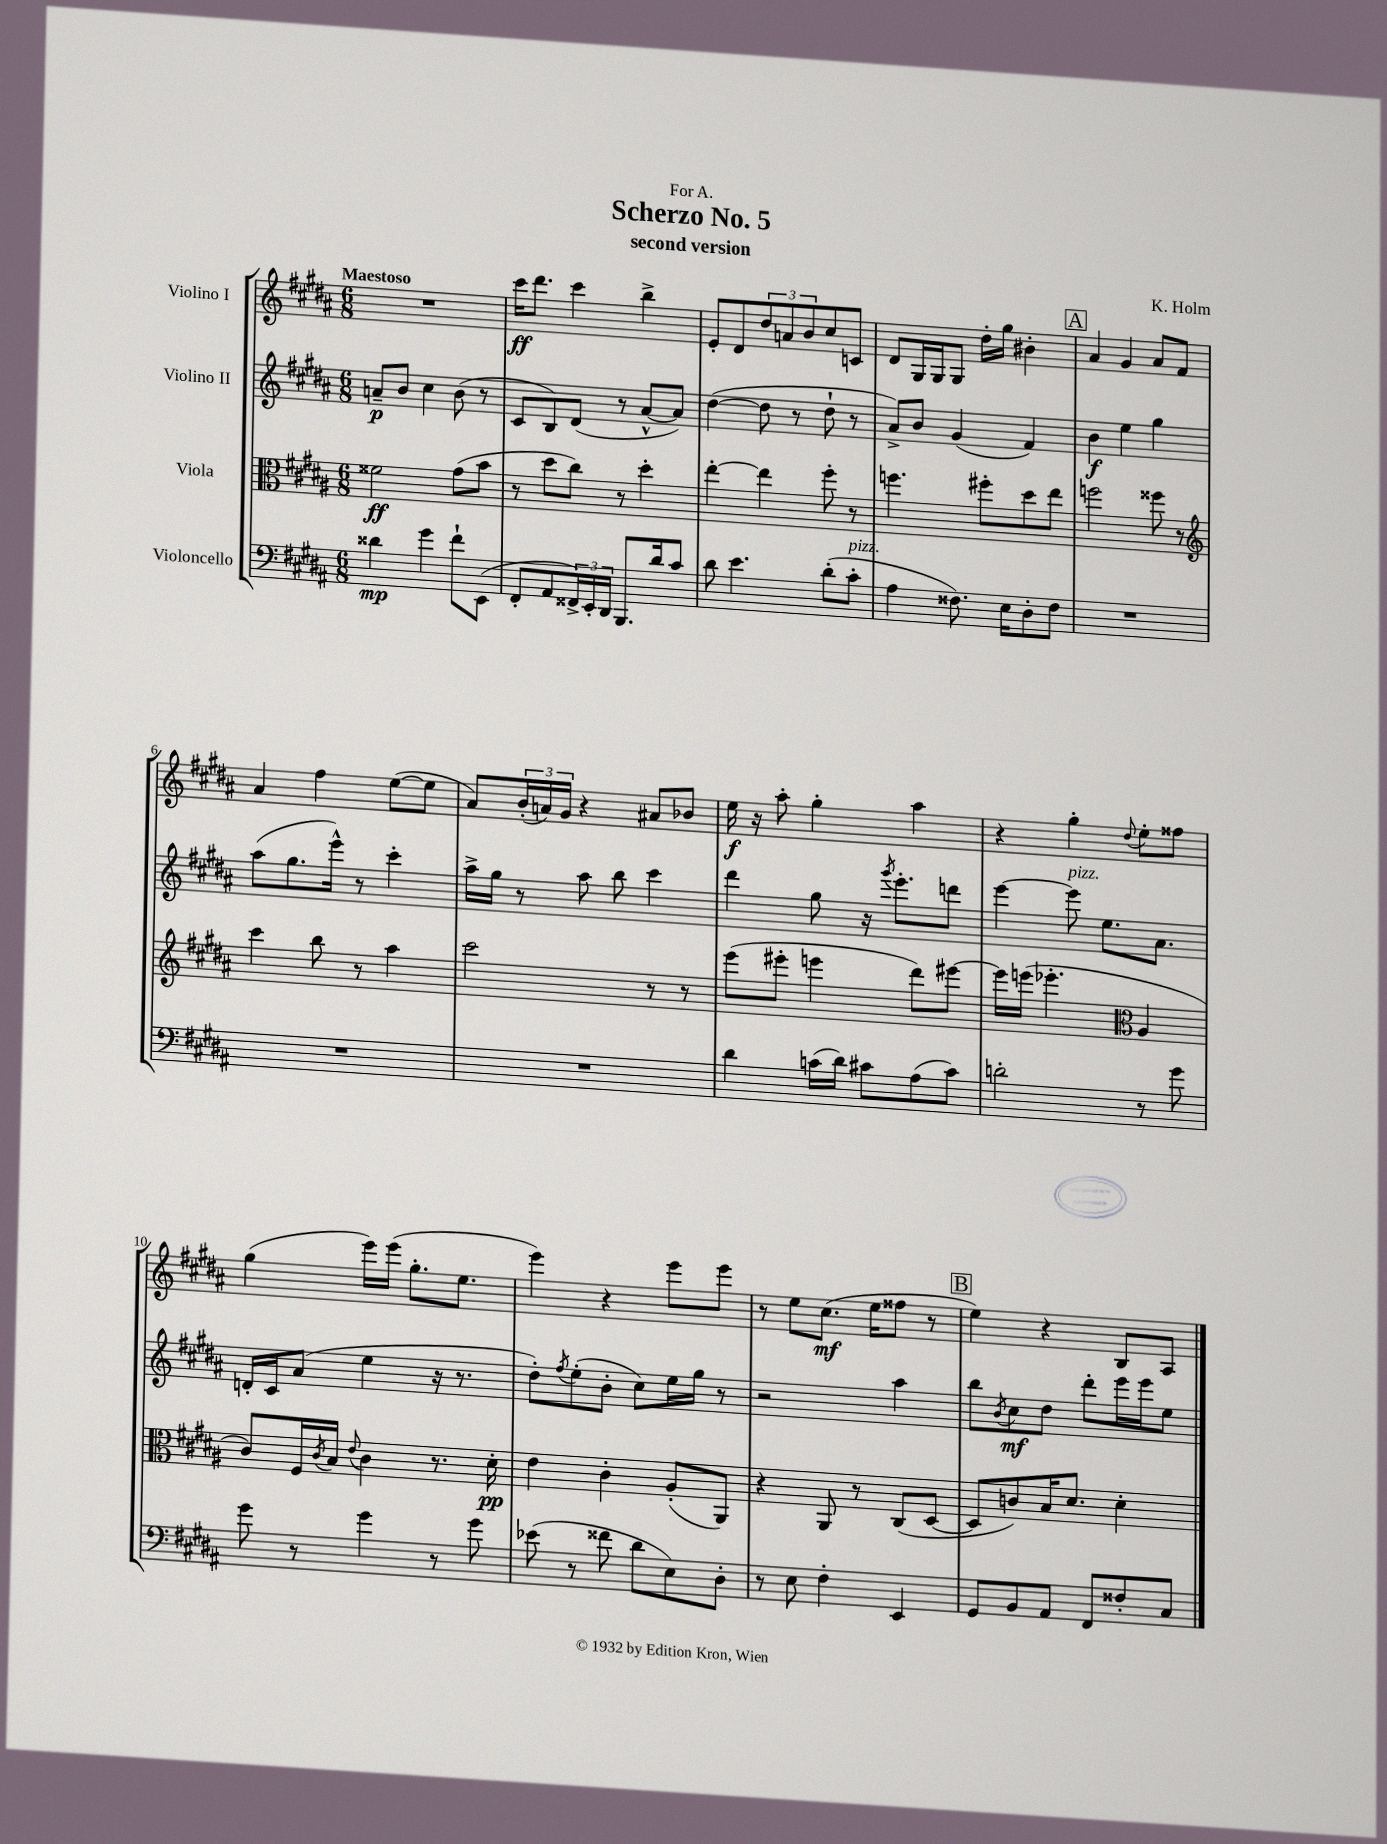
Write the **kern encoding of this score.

**kern	**kern	**kern	**kern
*staff4	*staff3	*staff2	*staff1
*clefF4	*clefC3	*clefG2	*clefG2
*k[f#c#g#d#a#]	*k[f#c#g#d#a#]	*k[f#c#g#d#a#]	*k[f#c#g#d#a#]
*M6/8	*M6/8	*M6/8	*M6/8
4d##	2f##	8a~	2.r
.	.	8b	.
4g#	.	4cc#	.
8f#`	(8g#	(8b	.
(8EE	8b	8r	.
=	=	=	=
8FF#'	8r	8c#	16ccc#
.	.	.	8.ddd#
8AA#	8dd#	8B)	.
24FF##^)	8cc#)	(8d#	4ccc#
24EE'	.	.	.
24DD#	.	.	.
8.BBB	8r	8r	.
.	4dd#'	[8a#^^	4bb^
16d#	.	.	.
8c#	.	8a#])	.
=	=	=	=
8d#	[4ee'	([4dd#	8e'
4.e	.	.	8d#
.	4ee]	8dd#]	12dd#
.	.	.	12a
.	.	8r	.
.	.	.	12b
(8d#'	8ff#'	8dd#`	8cc#
8c#'	8r	8r	8c
=	=	=	=
4A#	4.ff	8a#^)	8d#
.	.	8b	16G#
.	.	.	16G#
8.F##)	.	(4g#	8G#
.	8ff#'	.	16dd#'
16E	.	.	16gg#
8D#'	8dd#	4f#)	4b#'
8F##	8ee	.	.
=	=	=	=
2.r	2ff	4b	4a#
.	.	4ee	4g#
.	8ff##	4gg#	8a#
.	8r	.	8f#
=	=	=	=
*	*clefG2	*	*
2.r	4ccc#	(8aa#	4a#
.	.	8.gg#	.
.	8bb	.	4ff#
.	.	16eee^^)	.
.	8r	8r	.
.	4aa#	4ccc#'	([8ee
.	.	.	8ee]
=	=	=	=
2.r	2ccc#	16aa#^	8a#)
.	.	16gg#	.
.	.	8r	(24b'
.	.	.	24a)
.	.	.	24g#
.	.	8aa#	4r
.	.	8bb	.
.	8r	4ccc#	8a#
.	8r	.	8b-
=	=	=	=
4d#	(8eee	4ddd#	16ee
.	.	.	16r
.	8eee#'	.	8aa#'
(16c	4eee	8gg#	4gg#'
16d#)	.	.	.
8c#	.	16r	.
.	.	8qggg#	.
.	.	8.eee'	.
(8A#	8ddd#)	.	4aa#
8c#)	[8eee#	8ddd	.
=	=	=	=
2d'	16eee#]	[4eee	4r
.	(16eee	.	.
.	4.eee-'	.	.
.	.	8eee]	4gg#'
.	.	8.ee	.
*	*clefC3	*	*
.	.	.	8qqdd#
8r	4A#	.	8ee'
.	.	8.a#	.
8g#	.	.	8ff##
=	=	=	=
8g#	8c#)	16d'	(4gg#
.	.	16c#	.
8r	16F#	(8a#	.
.	8qc#	.	.
.	16B	.	.
.	8qqe	.	.
4g#	4c#	4ee	16eee)
.	.	.	(16eee
.	.	.	8.gg#'
8r	8.r	16r	.
.	.	8.r	8.ee
8g#	.	.	.
.	16d#'	.	.
=	=	=	=
(8e-	4e	8dd#')	4eee)
.	.	8qff#	.
8r	.	(8ee'	.
8f##	4c#'	8b'	4r
8d#	.	8cc#)	.
8E)	(8A#'	16ee	8eee
.	.	16gg#	.
8D#'	8AA#)	8r	8eee
=	=	=	=
8r	4r	2r	8r
8E	.	.	8ee
4F#'	8AA#	.	(8.cc#
.	8r	.	.
.	.	.	16ee
4EE	(8C#	4aa#	8ff##
.	[8D#	.	8r
=	=	=	=
8GG#	8D#]	8bb	4ee)
.	.	8qb	.
8BB	8c)	8cc#	.
8AA#	16B	8dd#	4r
.	8.d#	.	.
8FF#	.	8ddd#'	.
8F##'	4d#'	16eee	8B
.	.	16eee	.
8C#	.	8ee	8A#
==	==	==	==
*-	*-	*-	*-
